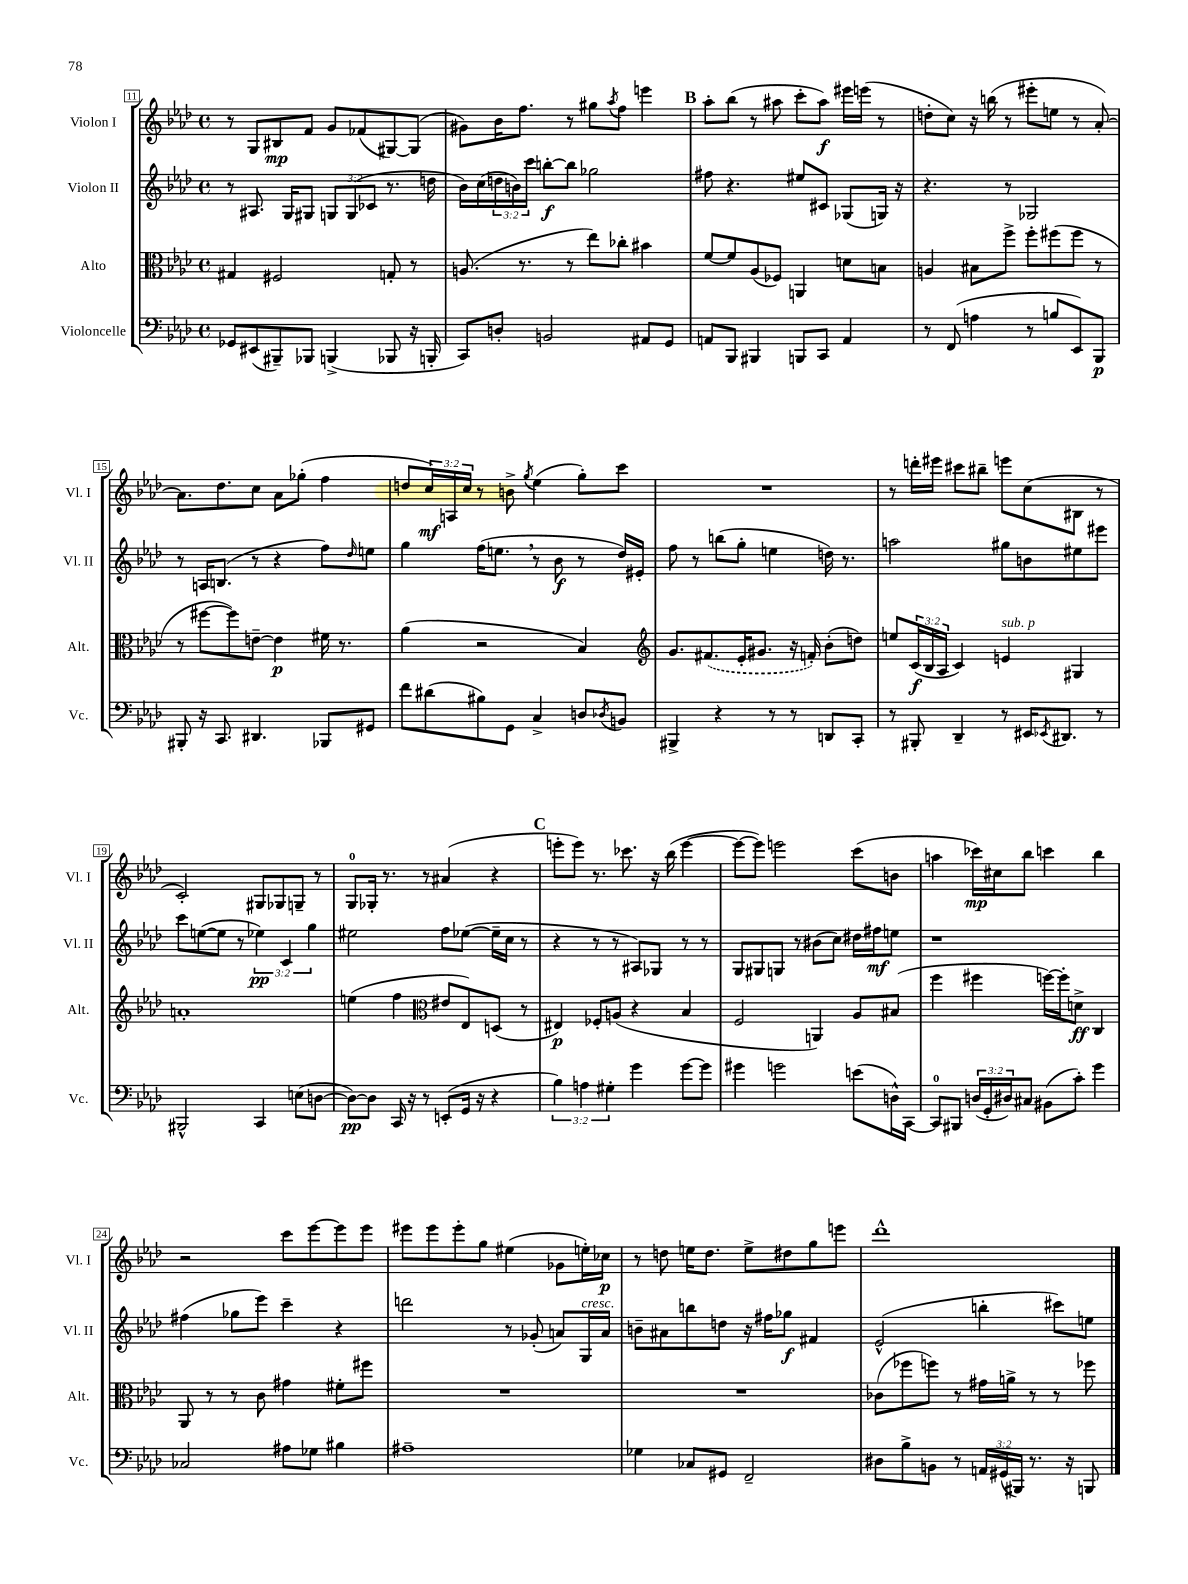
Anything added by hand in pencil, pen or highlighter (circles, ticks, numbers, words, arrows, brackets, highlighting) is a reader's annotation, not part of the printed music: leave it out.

**kern	**kern	**kern	**kern
*staff4	*staff3	*staff2	*staff1
*clefF4	*clefC3	*clefG2	*clefG2
*k[b-e-a-d-]	*k[b-e-a-d-]	*k[b-e-a-d-]	*k[b-e-a-d-]
*M4/4	*M4/4	*M4/4	*M4/4
*met(c)	*met(c)	*met(c)	*met(c)
8GG-	4G#	8r	8r
(8EE#	.	8.A#	8G
8BBB#~)	2F#	.	8B#
.	.	16G	.
8BBB-	.	8G#	8f
(4BBB^	.	12G	8g
.	.	(12G	.
.	.	.	(8f-
.	.	12c-	.
8BBB-	8G'	8.r	[8G#)
16r	8r	.	(8G#]
16BBB'	.	16dd	.
=	=	=	=
8CC)	(8.A	16b-)	8g#)
.	.	(16cc	.
8D'	.	24dd	16b-
.	.	24b)	.
.	8.r	.	8.ff
.	.	24ccc	.
2BB	.	[8bb'	.
.	8r	8bb]	8r
.	8ee-)	2gg-	8gg#
.	.	.	8qaa-
.	8cc-'	.	8ff
8AA#	4b#	.	4eee
8GG	.	.	.
=	=	=	=
8AA	[8f	8ff#	8aa-'
8BBB-	8f]	4.r	(8bb-
4BBB#	(8A-	.	8r
.	8F-)	.	8aa#
8BBB	4AA	8ee#	8ccc'
8CC	.	8c#	8aa#)
4AA	8d	(8G-	16eee#
.	.	.	(16eee
.	8B	16G)	8r
.	.	16r	.
=	=	=	=
8r	4A	4.r	8dd'
(8FF	.	.	8cc)
4A	8B#	.	16r
.	.	.	(16bb
.	8ff^	8r	8r
8r	8ff'	2G-	8eee#'
8B	(8ff#	.	8ee
8EE-)	8ff#	.	8r
8BBB-	8r	.	[8a-')
=	=	=	=
8BBB#'	8r	8r	8.a-]
16r	[8ff#	16A	.
8.CC	.	(8.B	8.dd-
.	8ff#])	.	.
4.DD#	[8e~	8r	8cc
.	4e]	4r	8a-
.	.	.	(8gg-'
8BBB-	16f#	8ff)	4ff
.	8.r	.	.
.	.	16qqdd-	.
8GG#	.	8ee	.
=	=	=	=
8f	(4a-	4gg	8dd
(8d#	.	.	24cc)
.	.	.	24A
.	.	.	24cc
8B#)	2r	(16ff	8r
.	.	8.ee	.
8GG	.	.	8b^
.	.	.	8qgg
4C^	.	8r	(4ee-
.	.	8b-	.
8D	4B-)	8r	8gg')
8qD-	.	.	.
8BB	.	16dd-)	8ccc
.	.	16e#'	.
=	=	=	=
*	*clefG2	*	*
4BBB#^	8.g	8ff	1r
.	.	8r	.
.	(8.f#	.	.
4r	.	(8bb	.
.	16e-'	8gg'	.
.	8.g#	.	.
8r	.	4ee	.
8r	16r	.	.
.	16f')	.	.
8DD	(8b-'	16dd)	.
.	.	8.r	.
8CC'	8dd)	.	.
=	=	=	=
8r	8ee	2aa	8r
8BBB#'	(24c	.	16ddd'
.	24B-	.	.
.	.	.	16eee#
.	24A-	.	.
4DD-~	4c)	.	8ccc#
.	.	.	8bb#~
8r	4e	8gg#	8eee
16EE#	.	8b	(8cc
8qEE-	.	.	.
8.DD#	.	.	.
.	4G#	8ee#	8B#
8r	.	8eee#	8r
=	=	=	=
2BBB#^^	1a'	8ccc	2c')
.	.	([8ee	.
.	.	8ee]	.
.	.	8r	.
4CC	.	6ee-)	8G#
.	.	.	8G-
.	.	6c	.
(8E	.	.	8G~
.	.	6gg	.
[8D	.	.	8r
=	=	=	=
8D_)	(4ee	2ee#	8G
8D]	.	.	16G-'
.	.	.	8.r
16CC	4ff	.	.
16r	.	.	.
8r	.	.	8r
*	*clefC3	*	*
(8EE'	8e#	8ff	(4a#
16GG	8E-)	([8ee-	.
16r	.	.	.
4r	(8D	16ee-~]	4r
.	.	16cc	.
.	8r	8r	.
=	=	=	=
6B-)	4E#)	4r	8eee'
.	.	.	8eee)
6A	.	.	.
.	8F-'	8r	8.r
6G#'	.	.	.
.	(8A	8r	.
.	.	.	8.ccc-
4g	4r	8A#)	.
.	.	8G-	16r
.	.	.	(16bb-
[8g	4B-	8r	[4eee
8g]	.	8r	.
=	=	=	=
4g#	2F	8G	8eee_
.	.	8G#	8eee])
2g	.	8G	2eee
.	.	8r	.
.	4AA)	(8b#	.
.	.	8cc)	.
(8e	8A-	16dd#	(8ccc
.	.	16ff#	.
16D^^)	(8B#	8ee	8b
[16CC	.	.	.
=	=	=	=
8CC]	4ff	1r	4aa
8BBB#	.	.	.
(24D	4ff#	.	16ccc-)
24GG'	.	.	.
.	.	.	16cc#
24D#)	.	.	.
8C#	.	.	8bb-
(8BB#	[16ff)	.	4ccc
.	16ff']	.	.
8c')	8d^	.	.
4g	4C	.	4bb-
=	=	=	=
2C-	8AA-	(4ff#	2r
.	8r	.	.
.	8r	8gg-	.
.	8c	8eee-)	.
8A#	4g#	4ccc~	8ccc
8G-	.	.	[8eee-
4B#	8f#'	4r	8eee-]
.	8ff#	.	8eee-
=	=	=	=
1A#~	1r	2ddd	8eee#
.	.	.	8eee#
.	.	.	8eee#'
.	.	.	8gg
.	.	8r	(4ee#
.	.	(8g-'	.
.	.	8a)	8g-
.	.	16G	16ee')
.	.	16a	16cc-
=	=	=	=
4G-	1r	8b~	8r
.	.	8a#	8dd
8C-	.	8bb	16ee
.	.	.	8.dd
8GG#	.	8dd	.
2FF~	.	16r	8ee^
.	.	16ff#	.
.	.	8gg-	8dd#
.	.	4f#	8gg
.	.	.	8eee
=	=	=	=
8D#	(8c-	(2e-^^	1ddd-^^
8B-^	8ff-	.	.
8BB	8ff)	.	.
8r	8r	.	.
24AA	16g#	4bb'	.
(24GG#	.	.	.
.	16a^	.	.
24BBB#)	.	.	.
8.r	8r	.	.
.	8r	8ccc#)	.
16r	.	.	.
8BBB	8ff-	8ee	.
==	==	==	==
*-	*-	*-	*-
